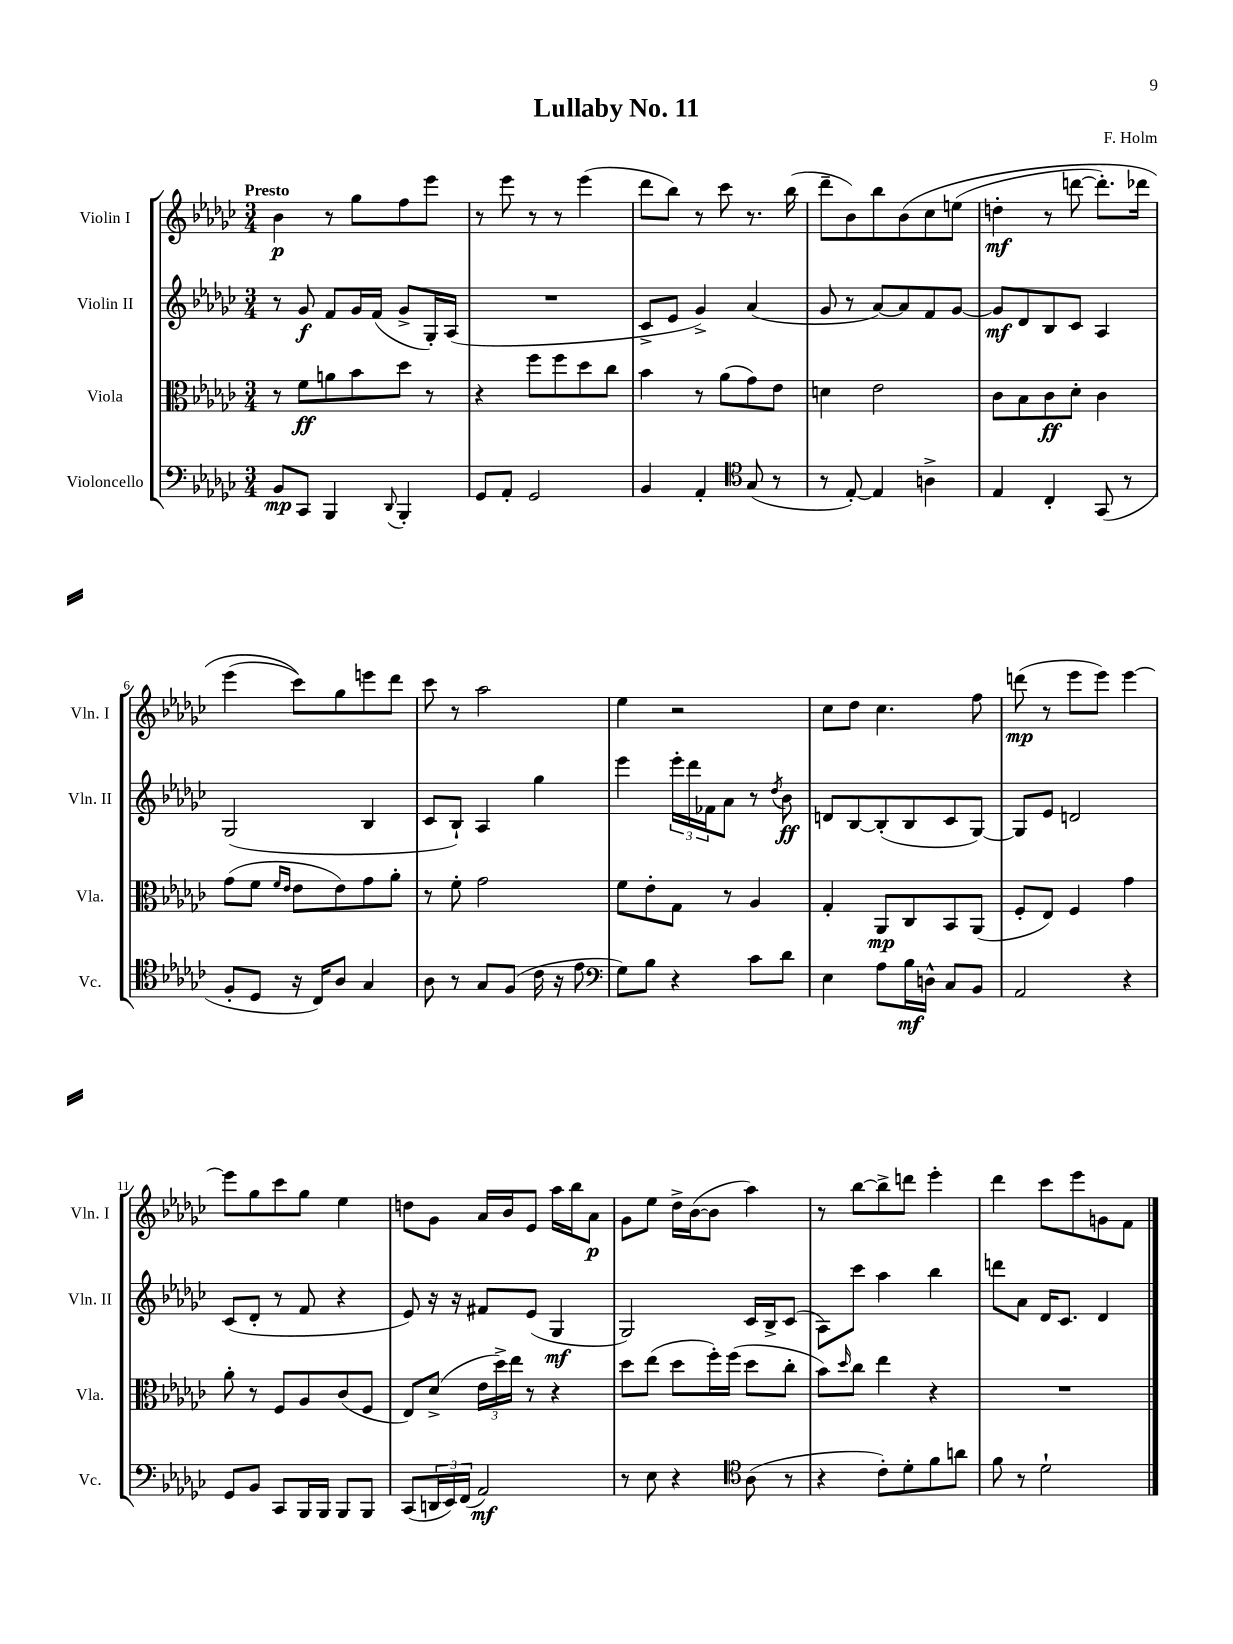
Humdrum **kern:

**kern	**kern	**kern	**kern
*staff4	*staff3	*staff2	*staff1
*clefF4	*clefC3	*clefG2	*clefG2
*k[b-e-a-d-g-c-]	*k[b-e-a-d-g-c-]	*k[b-e-a-d-g-c-]	*k[b-e-a-d-g-c-]
*M3/4	*M3/4	*M3/4	*M3/4
8BB-	8r	8r	4b-
8CC-	8f	8g-	.
4BBB-	8a	8f	8r
.	8b-	16g-	8gg-
.	.	(16f	.
8qqDD-	.	.	.
4BBB-'	8dd-	8g-^	8ff
.	8r	16G-')	8eee-
.	.	(16A-	.
=	=	=	=
8GG-	4r	2.r	8r
8AA-'	.	.	8eee-
2GG-	8ff	.	8r
.	8ff	.	8r
.	8dd-	.	(4eee-
.	8cc-	.	.
=	=	=	=
4BB-	4b-	8c-^	8ddd-
.	.	8e-	8bb-)
4AA-'	8r	4g-^)	8r
.	(8a-	.	8ccc-
*clefC4	*	*	*
(8G-	8g-)	(4a-	8.r
8r	8e-	.	.
.	.	.	(16bb-
=	=	=	=
8r	4d	8g-	8ddd-~
[8E-')	.	8r	8b-)
4E-]	2e-	[8a-)	8bb-
.	.	8a-]	&(8b-
4A^	.	8f	8cc-
.	.	[8g-	(8ee
=	=	=	=
4E-	8c-	8g-]	4dd'
.	8B-	8d-	.
4C-'	8c-	8B-	8r
.	8d-'	8c-	[8ddd
(8GG-	4c-	4A-	8.ddd'])
8r	.	.	.
.	.	.	16ddd-
=	=	=	=
8F'	(8g-	(2G-	(4eee-
8D-	8f	.	.
.	16qqf	.	.
.	16qqe-	.	.
16r	8e-	.	8ccc-)&)
16C-)	.	.	.
8A-	8e-)	.	8gg-
4G-	8g-	4B-	8eee
.	8a-'	.	8ddd-
=	=	=	=
8A-	8r	8c-	8ccc-
8r	8f'	8B-`)	8r
8G-	2g-	4A-	2aa-
(8F	.	.	.
16c-	.	4gg-	.
16r	.	.	.
8e-	.	.	.
=	=	=	=
*clefF4	*	*	*
8G-)	8f	4eee-	4ee-
8B-	8e-'	.	.
4r	8G-	24eee-'	2r
.	.	24ddd-	.
.	.	24f-	.
.	8r	8a-	.
8c-	4A-	8r	.
.	.	8qdd-	.
8d-	.	8b-	.
=	=	=	=
4E-	4G-'	8d	8cc-
.	.	[8B-	8dd-
8A-	8AA-	(8B-']	4.cc-
16B-	8C-	8B-	.
16D^^	.	.	.
8C-	8BB-	8c-	.
8BB-	(8AA-	[8G-)	8ff
=	=	=	=
2AA-	8F'	8G-]	(8ddd
.	8E-)	8e-	8r
.	4F	2d	8eee-
.	.	.	8eee-)
4r	4g-	.	[4eee-
=	=	=	=
8GG-	8a-'	(8c-	8eee-]
8BB-	8r	8d-'	8gg-
8CC-	8F	8r	8ccc-
16BBB-	8A-	8f	8gg-
16BBB-	.	.	.
8BBB-	(8c-	4r	4ee-
8BBB-	8F	.	.
=	=	=	=
(8CC-	8E-)	8e-)	8dd
24DD	(8d-^	16r	8g-
24EE-)	.	.	.
.	.	16r	.
(24FF	.	.	.
2AA-)	24e-	8f#	16a-
.	24dd-^)	.	.
.	.	.	16b-
.	24ee-	.	.
.	8r	(8e-	8e-
.	4r	4G-	16aa-
.	.	.	16bb-
.	.	.	8a-
=	=	=	=
8r	8dd-	2G-)	8g-
8E-	(8ee-	.	8ee-
4r	8dd-	.	16dd-^
.	.	.	([16b-
.	16ff')	.	8b-]
.	(16ff	.	.
*clefC4	*	*	*
(8A-	8dd-	16c-	4aa-)
.	.	16B-^	.
8r	8cc-'	(8c-	.
=	=	=	=
4r	8b-)	8A-)	8r
.	16qqdd-	.	.
.	8cc-	8ccc-	[8bb-
8c-')	4ee-	4aa-	8bb-^]
8d-'	.	.	8ddd
8f	4r	4bb-	4eee-'
8a	.	.	.
=	=	=	=
8f	2.r	8ddd	4ddd-
8r	.	8a-	.
2d-`	.	16d-	8ccc-
.	.	8.c-	.
.	.	.	8eee-
.	.	4d-	8g
.	.	.	8f
==	==	==	==
*-	*-	*-	*-
